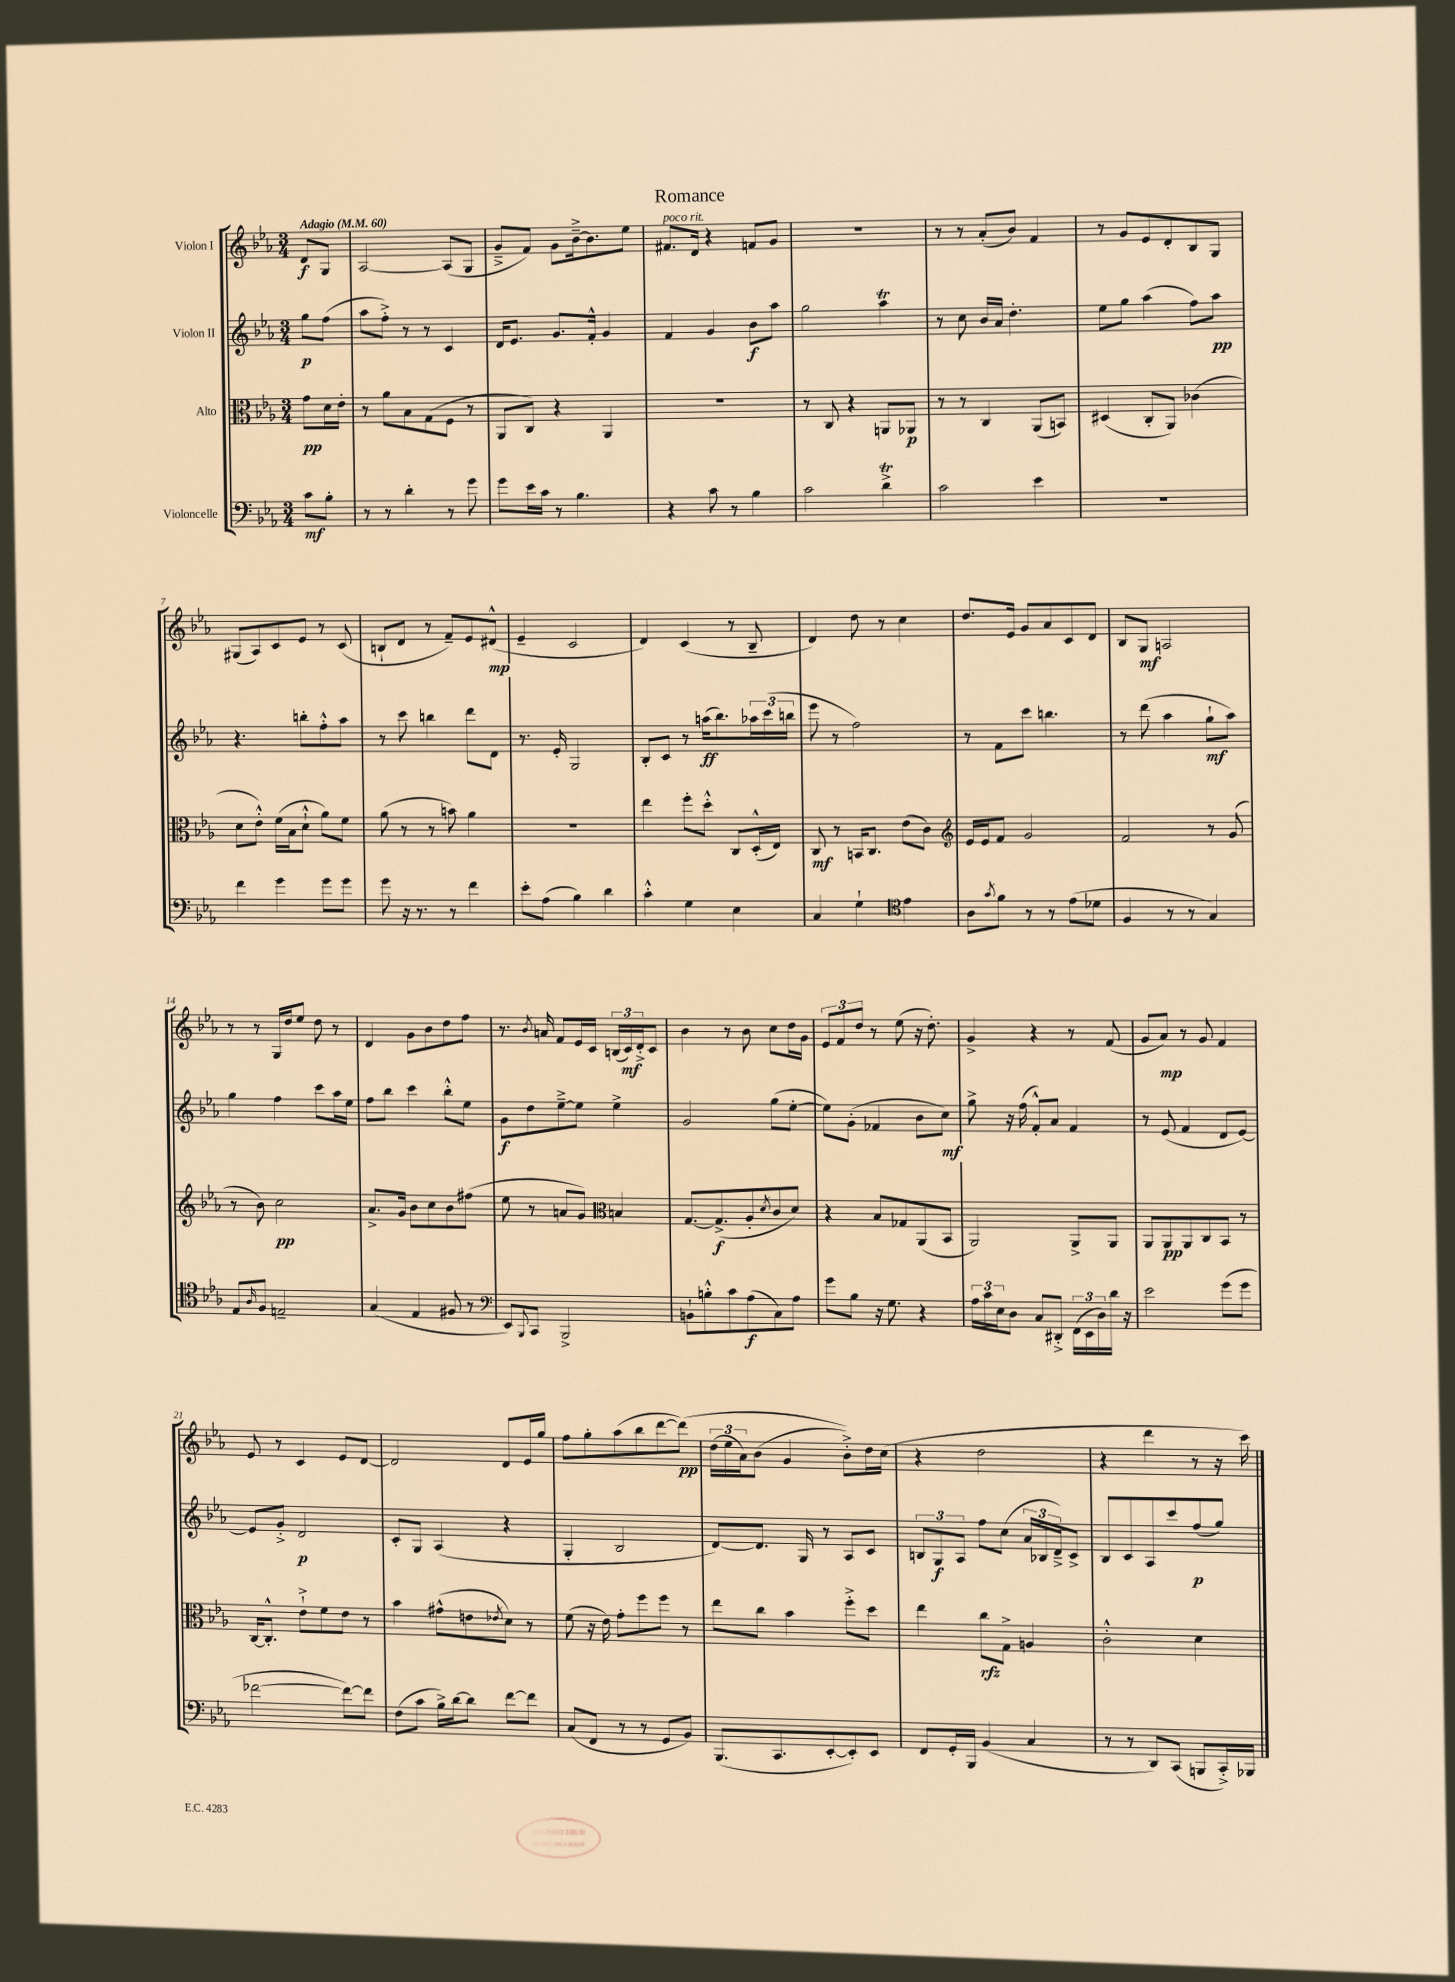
\header { title = "Romance" }
<<
\new StaffGroup <<
\new Staff = "s0" \with { instrumentName = "Violon I" } {
    \clef treble \key ees \major \numericTimeSignature \time 3/4 \partial 4 \tempo "Adagio" 4 = 60
    d'8\f g8 |
    aes2~ aes8( g8 |
    g'8---> f'8) g'8 bes'16~---> bes'8. ees''8 |
    fis'8.^\markup { \italic "poco rit." } d'16 r4 f'8 g'8 |
    R2. |
    r8 r8 aes'8-.( bes'8) f'4 |
    r8 g'8 ees'8 d'8-. bes8 g8 |
    gis8( aes8) c'8 ees'8 r8 c'8( |
    b8-! d'8 r8 f'8--) ees'8 dis'8-^\mp( |
    ees'4-- c'2 |
    d'4) c'4( r8 bes8-- |
    d'4) d''8 r8 c''4 |
    d''8. ees'16 g'8 aes'8 c'8 d'8 |
    bes8 g8\mf a2 |
    r8 r8 g16 d''16 ees''8 d''8 r8 |
    d'4 g'8 bes'8 d''8 f''8 |
    r8. \acciaccatura { bes'8 } a'16 f'8 ees'16 c'16 \tuplet 3/2 { b16( c'16\mf) d'16-.-> } c'8 |
    bes'4 r8 bes'8 c''8 d''16 g'16 |
    \tuplet 3/2 { ees'8 f'8 d''8 } r8 ees''8( r16 d''8.-.) |
    g'4-> r4 r8 f'8( |
    g'8 aes'8\mp) r8 g'8 f'4 |
    ees'8 r8 c'4 ees'8 d'8~ |
    d'2 d'8 ees'16 g''16 |
    f''8 g''8-. aes''8( bes''8 d'''8~ d'''8\pp)\( |
    \tuplet 3/2 { d''16( ees''16 aes'16) } bes'8( g'4 bes'8-.->)\) d''16 c''16( |
    r4 d''2 |
    r4 d'''4 r8 r16 c'''16) \bar "|." |
}
\new Staff = "s1" \with { instrumentName = "Violon II" } {
    \clef treble \key ees \major \numericTimeSignature \time 3/4 \partial 4
    g''8\p f''8( |
    aes''8 f''8-.->) r8 r8 c'4 |
    d'16 ees'8. g'8. f'16-.-^ g'4 |
    f'4 g'4 bes'8\f aes''8 |
    g''2 aes''4\trill |
    r8 c''8 bes'16 aes'16 d''4.-. |
    ees''8 g''8 aes''4( f''8) aes''8\pp |
    r4. b''8-. f''8-.-^ aes''8 |
    r8 c'''8 b''4 d'''8 d'8 |
    r8. ees'16-. g2 |
    bes8-. c'8 r8 a''16\ff( bes''8.) \tuplet 3/2 { aes''16 c'''16( b''16 } |
    ees'''8 r8 f''2) |
    r8 f'8 c'''8 b''4. |
    r8 d'''8( aes''4 g''8-!\mf aes''8) |
    g''4 f''4 c'''8 aes''16 ees''16 |
    f''8 bes''8 c'''4 bes''8-.-^ ees''8 |
    g'8\f d''8 ees''8~---> ees''8 ees''4-> |
    g'2 g''8( ees''8~-. |
    ees''8) g'8-.( fes'4 bes'8 c''8\mf) |
    g''8-> r16 f''16( f'8-.-^) aes'8 f'4 |
    r8 ees'8( f'4 d'8 ees'8~) |
    ees'8 g'8-.-> d'2\p |
    c'8-. g8 aes4( r4 |
    g4-. bes2 |
    d'8~) d'8. g16 r8 aes8 c'8 |
    \tuplet 3/2 { b8 g8\f aes8 } f''8 c''8( \tuplet 3/2 { aes'16 bes16 d'16--->) } c'8-> |
    bes8 c'8 aes8 c'''8 f''8\p( g''8) \bar "|." |
}
\new Staff = "s2" \with { instrumentName = "Alto" } {
    \clef alto \key ees \major \numericTimeSignature \time 3/4 \partial 4
    g'8\pp d'16 ees'16-. |
    r8 aes'8 bes8 g8( f8 r8 |
    aes,8 c8) r4 aes,4 |
    R2. |
    r8 c8 r4 a,8 aes,8\p |
    r8 r8 c4 aes,8( b,8) |
    dis4( c8-. aes,8) ces'4( |
    d'8 ees'8-.-^) f'16( bes16 d'8-!-^ aes'8) f'8 |
    aes'8( r8 r8 b'8) aes'4 |
    R2. |
    ees''4 f''8-. d''8-.-^ c8 d16-.-^( ees16) |
    c8\mf r8 b,16 c8. ees'8( c'8) |
    \clef treble ees'16 ees'16 f'8 g'2 |
    f'2 r8 g'8( |
    r8 bes'8) c''2\pp |
    aes'8.-> g'16 bes'8 c''8 bes'8 fis''8( |
    ees''8 r8 a'8 g'8) \clef alto b4 |
    g8.~ g8.->\f( aes8-. \acciaccatura { d'8 } c'8 d'8) |
    r4 bes8 ges8 aes,8( bes,8 |
    aes,2) aes,8-> aes,8 |
    aes,8 aes,8\pp aes,8 c8 bes,8 r8 |
    c16~ c8.-.-^ ees'8-!-> f'8 ees'8 r8 |
    bes'4 gis'8-^( e'8 \acciaccatura { ees'8 } d'8) r8 |
    f'8( r16 ees'16) g'8-. f''8 f''8 r8 |
    ees''8 c''8 bes'4 f''8-.-> d''8 |
    ees''4 c''8\rfz g8-> a4 |
    c'2-.-^ d'4 \bar "|." |
}
\new Staff = "s3" \with { instrumentName = "Violoncelle" } {
    \clef bass \key ees \major \numericTimeSignature \time 3/4 \partial 4
    c'8\mf bes8-. |
    r8 r8 d'4-. r8 g'8 |
    g'8 ees'16 c'16 r8 bes4. |
    r4 c'8 r8 bes4 |
    c'2 d'4->\trill |
    c'2 ees'4 |
    R2. |
    f'4 g'4 g'8 g'8 |
    g'8 r16 r8. r8 f'4 |
    ees'8-. aes8( bes4) d'4 |
    c'4-.-^ g4 ees4 |
    c4 g4-! \clef tenor ees'4 |
    aes8 \acciaccatura { g'8 } f'8 r8 r8 ees'8( des'8 |
    f4 r8 r8 g4) |
    ees8 \grace { aes16 } f8 e2-- |
    g4( ees4 fis8 r8 |
    \clef bass ees,8) \appoggiatura { bes,,8 } c,8 bes,,2-> |
    b,8-! b8-.-^ c'8 aes8\f( c8) aes8 |
    g'8 bes8 r16 g8. r4 |
    \tuplet 3/2 { aes16 c'16 ees16 } d8 c8 dis,8-.-> \tuplet 3/2 { f,16( ees,16 d16) } d'16 r16 |
    ees'2 g'8( g'8 |
    fes'2~ fes'8~) fes'8 |
    f8( c'8 bes16->) d'16~ d'8 f'8~ f'8 |
    c8( f,8 r8 r8 g,8 bes,8) |
    bes,,8.( c,8. ees,8~-. ees,8-.) ees,8 |
    f,8 g,16-. bes,,16 bes,4( c4 |
    r8 r8 d,8) c,8( b,,8 c,16-.->) bes,,16 \bar "|." |
}
>>
>>
